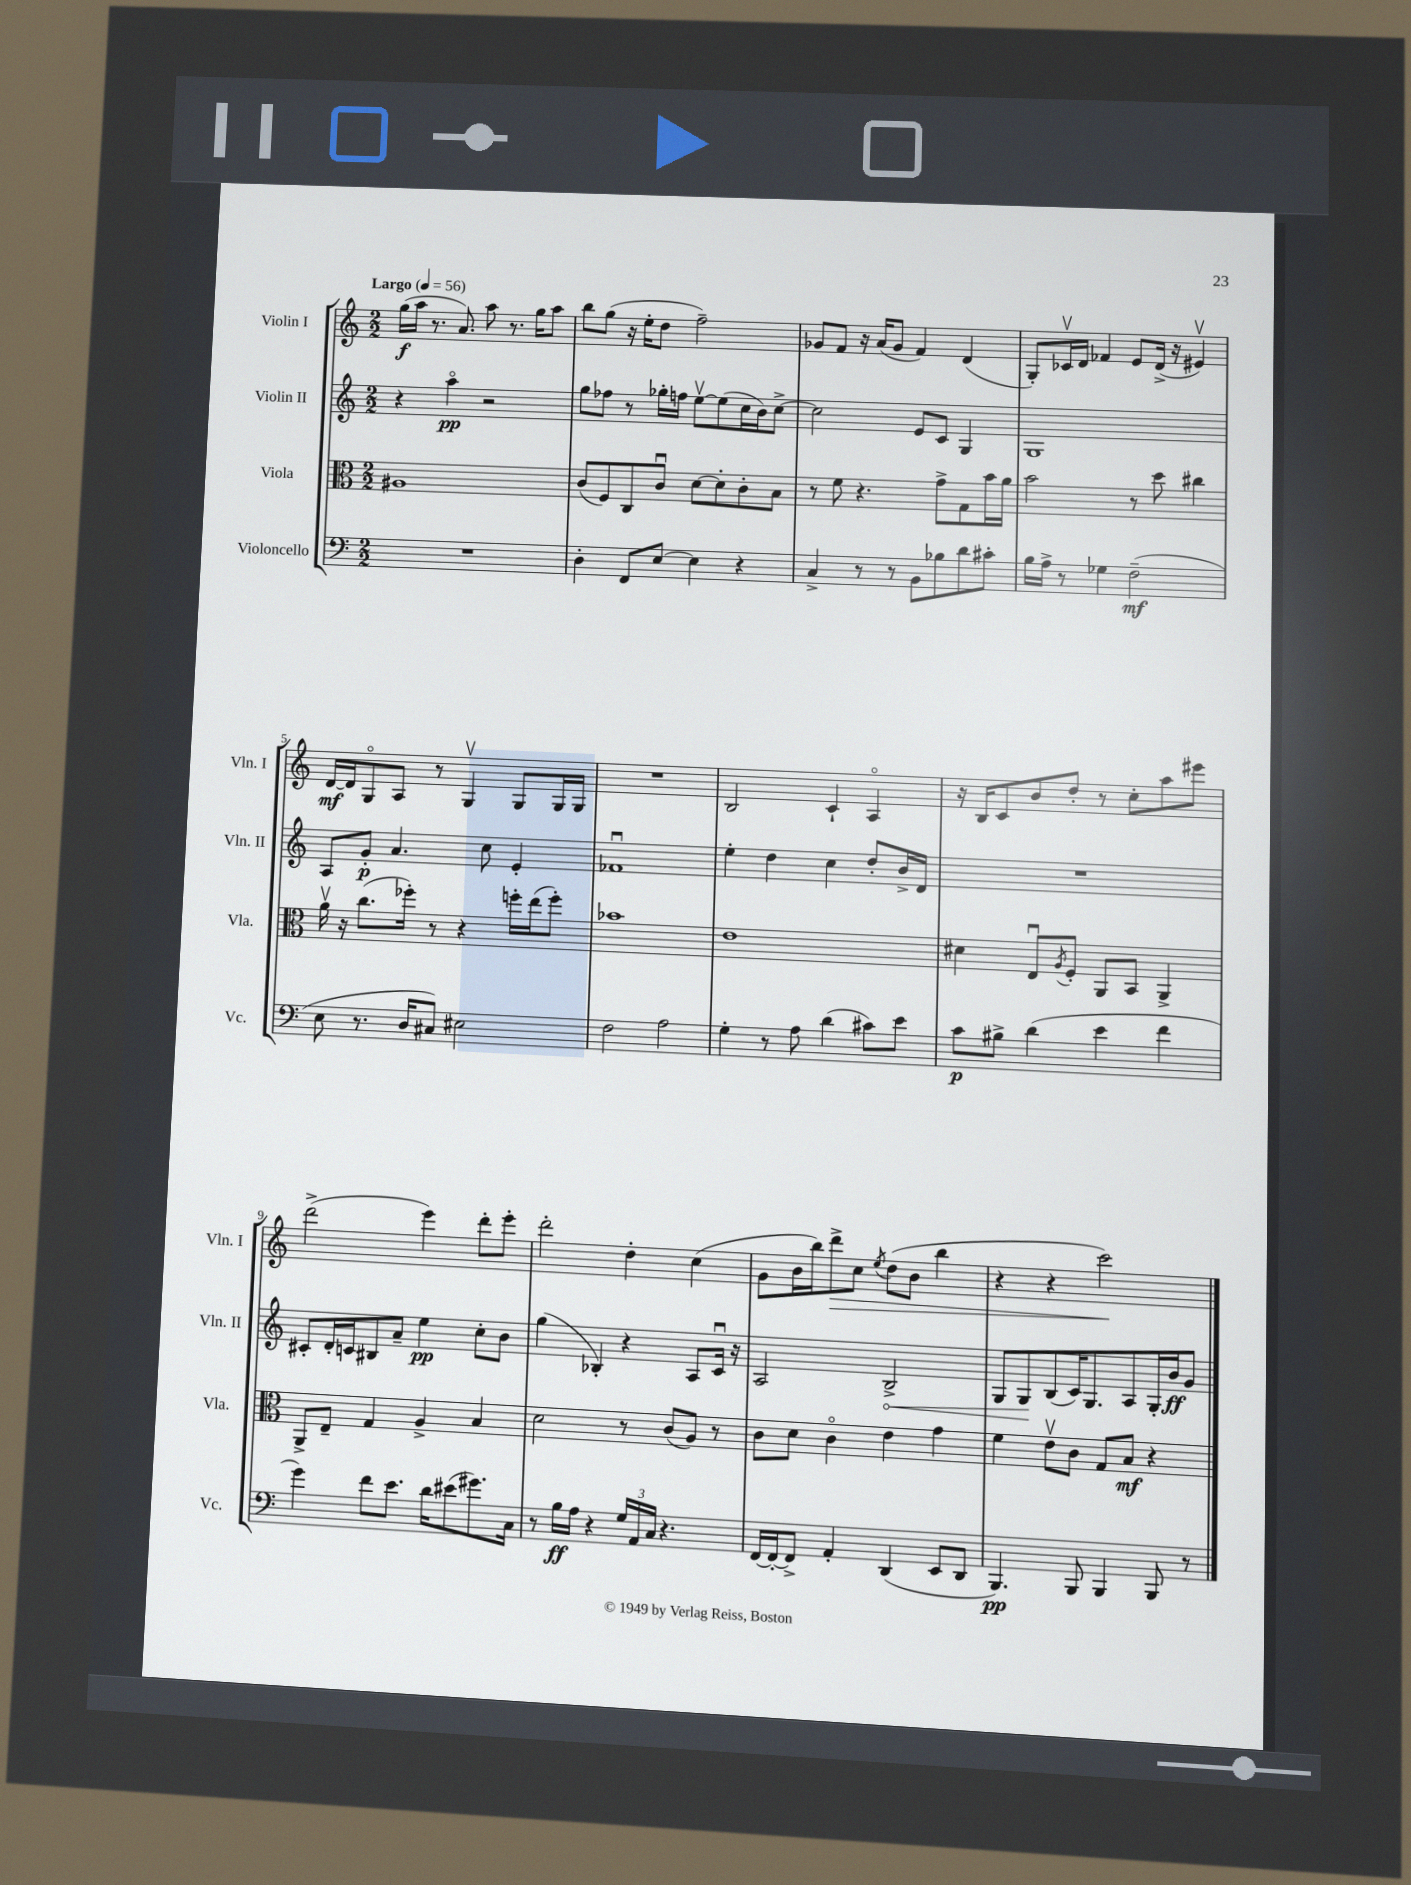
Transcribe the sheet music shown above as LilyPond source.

<<
\new StaffGroup <<
\new Staff = "s0" \with { instrumentName = "Violin I" shortInstrumentName = "Vln. I" } {
    \clef treble \key c \major \numericTimeSignature \time 2/2 \tempo "Largo" 4 = 56
    g''16\f( a''16 r8. a'8.) a''8 r8. g''16 a''8 |
    b''8 g''8( r16 e''16-. d''8 f''2--) |
    ges'8 f'8 r16 a'16( ges'8 f'4) d'4( |
    g8-.) ces'16\upbow d'16 fes'4 e'8 d'16->( r16 eis'4\upbow) |
    d'16~\mf d'16 g8\flageolet a8 r8 g4\upbow g8 g16 g16 |
    R1 |
    b2 c'4-! a4\flageolet |
    r16 b16 c'8 b'8 d''8-. r8 c''8-. a''8 eis'''8 |
    d'''2->( e'''4) d'''8-. e'''8-. |
    d'''2-. d''4-. c''4( |
    g'8 b'16 b''16) d'''8->\> c''8 \acciaccatura { e''8 } d''8( b'8 b''4 |
    r4 r4 c'''2\!) \bar "|." |
}
\new Staff = "s1" \with { instrumentName = "Violin II" shortInstrumentName = "Vln. II" } {
    \clef treble \key c \major \numericTimeSignature \time 2/2
    r4 a''4\flageolet\pp r2 |
    g''8 fes''8 r8 ges''16-. f''16 e''8~\upbow e''8( c''16 b'16) c''8~-> |
    c''2 e'8 c'8 g4 |
    g1 |
    a8 g'8-.\p a'4. c''8 e'4-. |
    fes'1\downbow |
    e''4-. d''4 c''4 d''8-. b'16-> d'16 |
    R1 |
    cis'8-. d'16-. c'16 bis8 a'8-- e''4\pp c''8-. b'8 |
    g''4( bes4-.) r4 a8 c'16\downbow r16 |
    a2 \once \override Hairpin.circled-tip = ##t b2->\< |
    g8 g8\! b8( c'16) g8. a8 g16-. b'16\ff g'8 \bar "|." |
}
\new Staff = "s2" \with { instrumentName = "Viola" shortInstrumentName = "Vla." } {
    \clef alto \key c \major \numericTimeSignature \time 2/2
    ais1 |
    c'8( f8) c8 c'8\downbow d'8~ d'8-. c'8-. b8 |
    r8 f'8 r4. g'8-> g8 b'16 a'16 |
    b'2 r8 d''8 cis''4 |
    a'16\upbow r16 c''8.( fes''16-.) r8 r4 f''16-. e''16( f''8-.) |
    bes'1 |
    e'1 |
    dis'4 e8\downbow \acciaccatura { a8 } f8-. a,8 b,8 a,4-> |
    a,8-> e8-- g4 a4-> b4 |
    d'2 r8 c'8( a8) r8 |
    c'8 d'8 c'4\flageolet e'4 g'4 |
    f'4 e'8\upbow c'8 g8 b8\mf r4 \bar "|." |
}
\new Staff = "s3" \with { instrumentName = "Violoncello" shortInstrumentName = "Vc." } {
    \clef bass \key c \major \numericTimeSignature \time 2/2
    R1 |
    d4-. f,8 e8~ e4 r4 |
    c4-> r8 r8 b,8 bes8 d'8 cis'8-. |
    b16 a16-> r8 ges4 f2--\mf( |
    e8 r8. d16 cis8) eis2 |
    f2 a2 |
    g4-. r8 a8 d'4( cis'8) e'8 |
    c'8\p bis8-> d'4( e'4 f'4 |
    g'4) f'8 e'8. d'16 eis'8( gis'8.) c16 |
    r8 b16\ff a16 r4 \tuplet 3/2 { g16 a,16 c16 } r4. |
    f,16~ f,16~-. f,8-> a,4-. d,4( e,8 d,8 |
    b,,4.\pp) b,,8 b,,4 b,,8 r8 \bar "|." |
}
>>
>>
